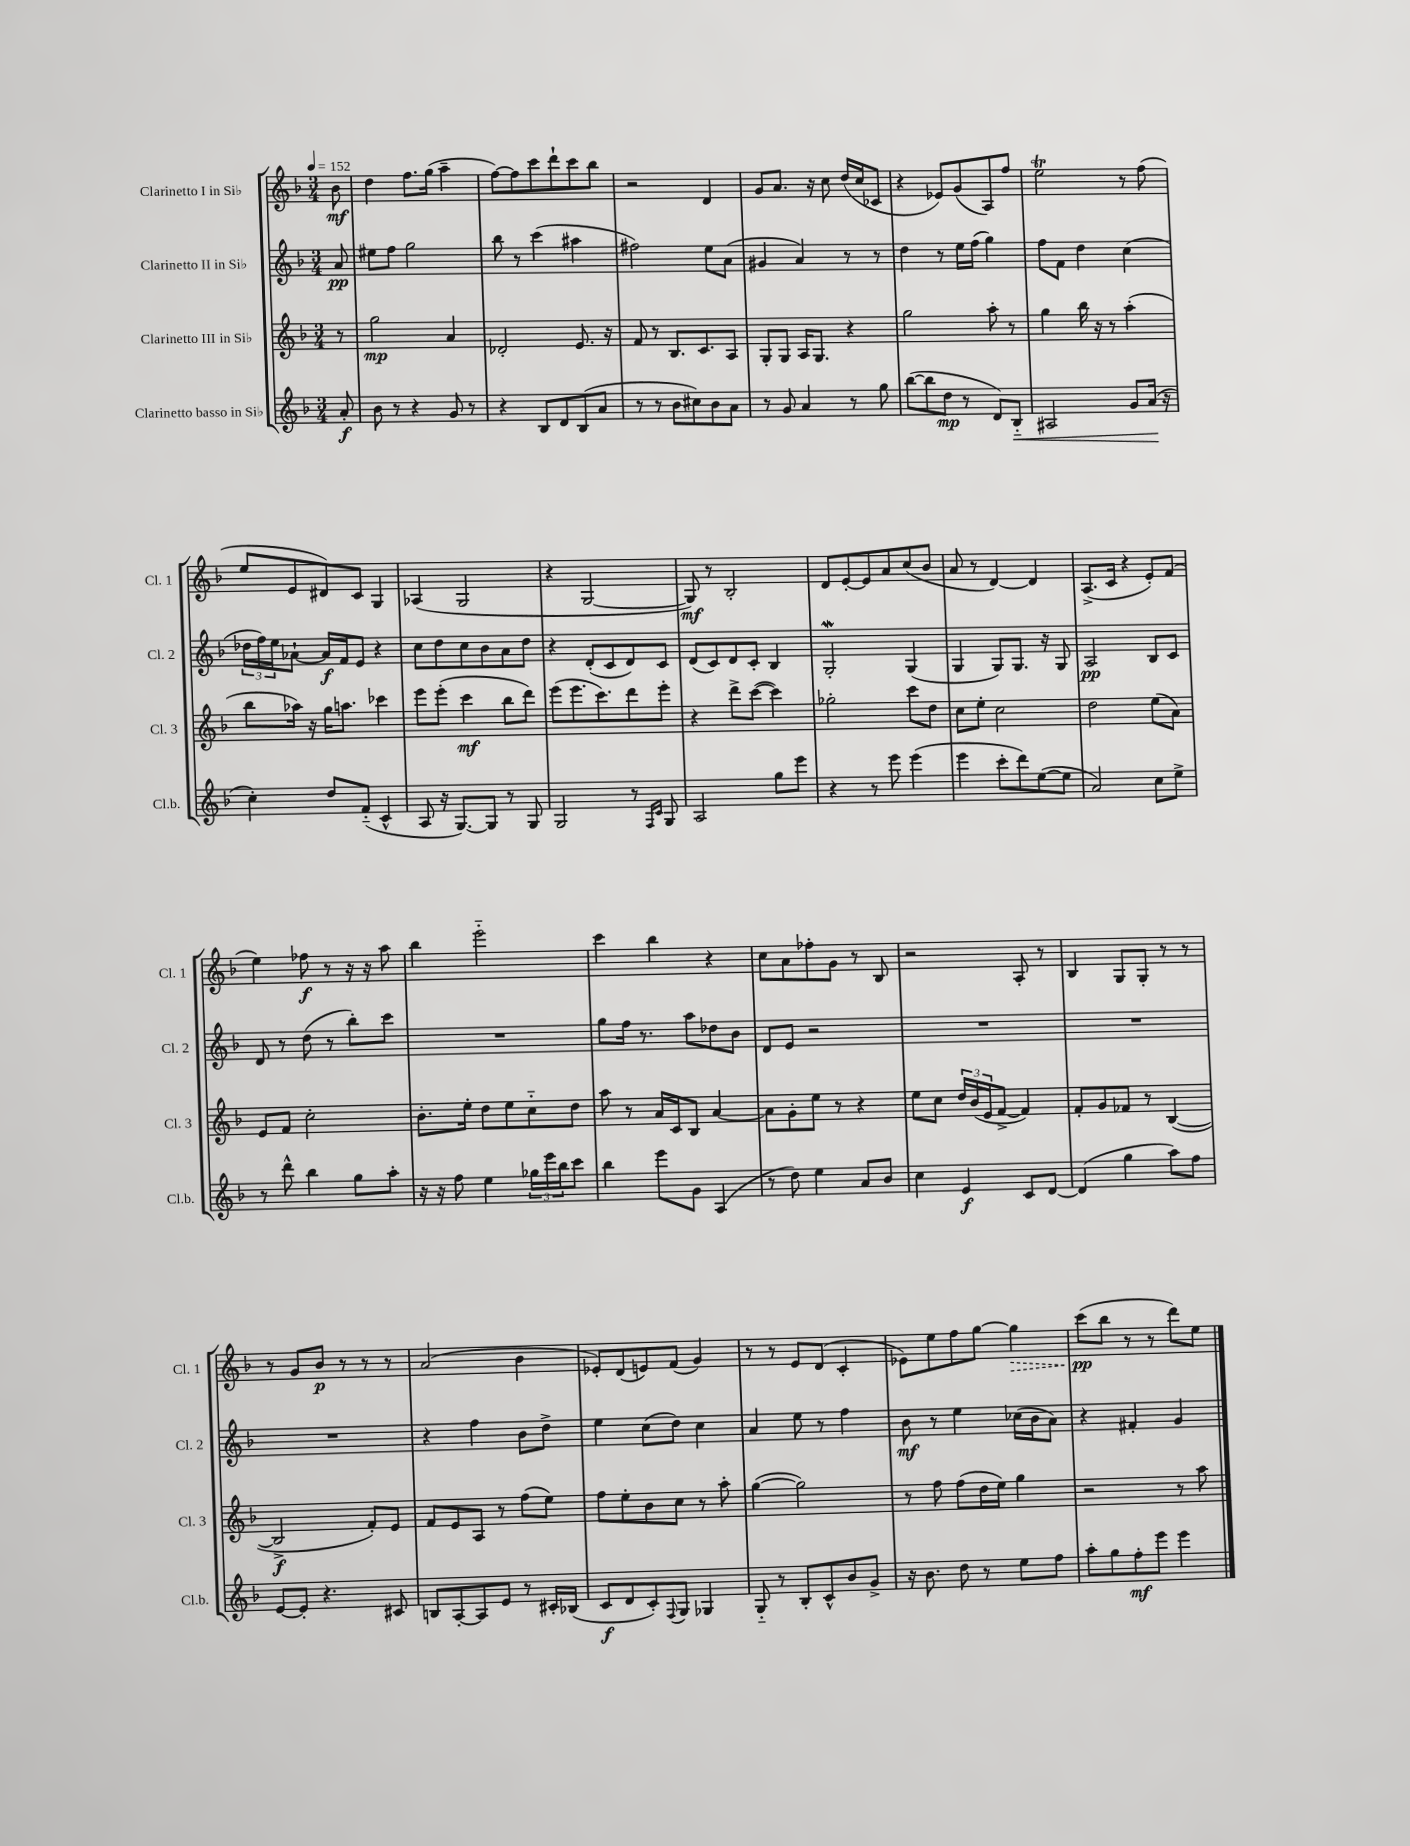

**kern	**kern	**kern	**kern
*staff4	*staff3	*staff2	*staff1
*clefG2	*clefG2	*clefG2	*clefG2
*k[b-]	*k[b-]	*k[b-]	*k[b-]
*M3/4	*M3/4	*M3/4	*M3/4
*MM152	*MM152	*MM152	*MM152
8a'	8r	8a	8b-
=	=	=	=
8b-	2gg	8ee#	4dd
8r	.	8ff	.
4r	.	2gg	8.ff
.	.	.	(16gg
8g	4a	.	4aa~
8r	.	.	.
=	=	=	=
4r	2d-'	8bb-	[8ff)
.	.	8r	8ff]
8B-	.	(4ccc	8ccc
8d	.	.	8ddd`
(8B-	8.e	4aa#	8ccc
8a	.	.	8bb-
.	16r	.	.
=	=	=	=
8r	8f	2ff#)	2r
8r	8r	.	.
8b-	8.B-	.	.
8cc#)	.	.	.
.	8.c	.	.
8b-	.	8ee	4d
8a	8A	(8a	.
=	=	=	=
8r	8G'	4g#	8g
8g	8G	.	8.a
4a	16A	4a)	.
.	8.G	.	16r
.	.	.	8cc
8r	4r	8r	(16dd
.	.	.	16cc
8gg	.	8r	8c-
=	=	=	=
([8bb-	2gg	4dd	4r
8bb-]	.	.	.
8dd	.	8r	8e-)
8r	.	16ee	(8g
.	.	(16ff	.
8d)	8aa'	4gg)	8A)
8B-'~	8r	.	8ff
=	=	=	=
2A#	4gg	8ff	2ee
.	.	8f	.
.	16bb-	4dd	.
.	16r	.	.
.	8r	.	.
8g	(4aa'	(4cc	8r
(16a	.	.	(8ff
16r	.	.	.
=	=	=	=
4cc')	8bb-	24dd-	8ee
.	.	24ff)	.
.	.	24ee	.
.	16aa-)	[8a-`	8e
.	16r	.	.
8dd	16gg	16a-]	8d#)
.	8.aa	16f	.
(8f'~	.	8e	8c
4c^^	4ccc-	4r	4G
=	=	=	=
8A	8eee	8cc	(4A-
16r	(8eee'	8dd	.
[8.G)	.	.	.
.	4ccc	8cc	2G
8G]	.	8b-	.
8r	8bb-	8a	.
8G	8ddd)	8dd	.
=	=	=	=
2G	(8eee	4r	4r
.	8.eee	.	.
.	.	(8d'	[2G
.	8.ccc)	.	.
.	.	8c	.
8r	8ddd	8d)	.
16qqF	.	.	.
16qqc	.	.	.
8G	8eee'	8c	.
=	=	=	=
2A	4r	(8d	8G])
.	.	8c)	8r
.	8ddd^	8d	2B-'
.	([8ccc	8c'	.
8gg	4ccc])	4B-	.
8eee	.	.	.
=	=	=	=
4r	2gg-'	2G'	8d
.	.	.	[8e'
8r	.	.	8e]
8eee	.	.	8a
(4eee	8ccc	(4G	(8cc
.	8dd	.	8b-
=	=	=	=
4eee	8cc	4G	8a
.	8ee'	.	8r
8ccc'	2cc	8G)	[4d)
8ddd)	.	8.G	.
([8ee	.	.	4d]
.	.	16r	.
8ee]	.	8G	.
=	=	=	=
2a)	2dd	2A	(8.A^
.	.	.	16c
.	.	.	4r
8cc	(8ee	8B-	8e')
8ee^	8a)	8c	(8f
=	=	=	=
8r	8e	8d	4ee)
8ddd^^	8f	8r	.
4bb-	2cc'	(8dd	8ff-
.	.	8r	8r
8gg	.	8bb-')	16r
.	.	.	16r
8aa'	.	8ccc	8aa
=	=	=	=
16r	8.b-'	2.r	4bb-
16r	.	.	.
8ff	.	.	.
.	16ee'	.	.
4ee	8dd	.	2eee'~
.	8ee	.	.
24gg-	8cc'~	.	.
24eee	.	.	.
24bb-	.	.	.
8ccc	8dd	.	.
=	=	=	=
4bb-	8aa	8gg	4ccc
.	8r	16ff	.
.	.	8.r	.
8eee	16a	.	4bb-
.	16c	.	.
8g	8B-	8aa	.
(4A	[4a	8dd-	4r
.	.	8b-	.
=	=	=	=
8r	8a]	8d	8cc
8dd)	8g'	8e	8a
4ee	8ee	2r	8ff-'
.	8r	.	8g
8a	4r	.	8r
8b-	.	.	8B-
=	=	=	=
4cc	8ee	2.r	2r
.	8cc	.	.
4e	24dd	.	.
.	(24b-	.	.
.	24e	.	.
.	[8f^	.	.
8c	4f])	.	8A'
[8d	.	.	8r
=	=	=	=
(4d]	8f'	2.r	4B-
.	8g	.	.
4gg	8f-	.	8G
.	8r	.	8G'
8aa)	([4B-	.	8r
8ff	.	.	8r
=	=	=	=
[8e	2B-^]	2.r	8r
8e']	.	.	8g
4.r	.	.	8b-
.	.	.	8r
.	8f')	.	8r
8c#	8e	.	8r
=	=	=	=
8B	8f	4r	(2a
[8A'	8e	.	.
8A]	8A	4ff	.
8e	8r	.	.
8r	(8ff	8b-	4b-
16c#'	8ee)	8dd^	.
(16B-	.	.	.
=	=	=	=
8c	8ff	4ee	8e-')
8d	8ee'	.	(8d
8c')	8b-	(8cc	8e)
8qqF	.	.	.
8G	8cc	8dd)	(8f
4G-	8r	4cc	4g)
.	8aa'	.	.
=	=	=	=
8G'~	([4gg	4a	8r
8r	.	.	8r
8B-'	2gg])	8ee	8e
8c^^	.	8r	(8d
8b-	.	4ff	4c'
8g^	.	.	.
=	=	=	=
16r	8r	8b-	8e-)
8.b-	.	.	.
.	8ff	8r	8ee
8dd	(8ff	4ee	8ff
8r	16dd	.	[8gg
.	16ee)	.	.
8ee	4gg	(16cc-	4gg]
.	.	16b-	.
8ff	.	8a)	.
=	=	=	=
8aa'	2r	4r	(8ccc
8gg	.	.	8bb-
8ff'	.	4f#'	8r
8eee	.	.	8r
4eee	8r	4g	8ddd)
.	8aa	.	8ee
==	==	==	==
*-	*-	*-	*-
